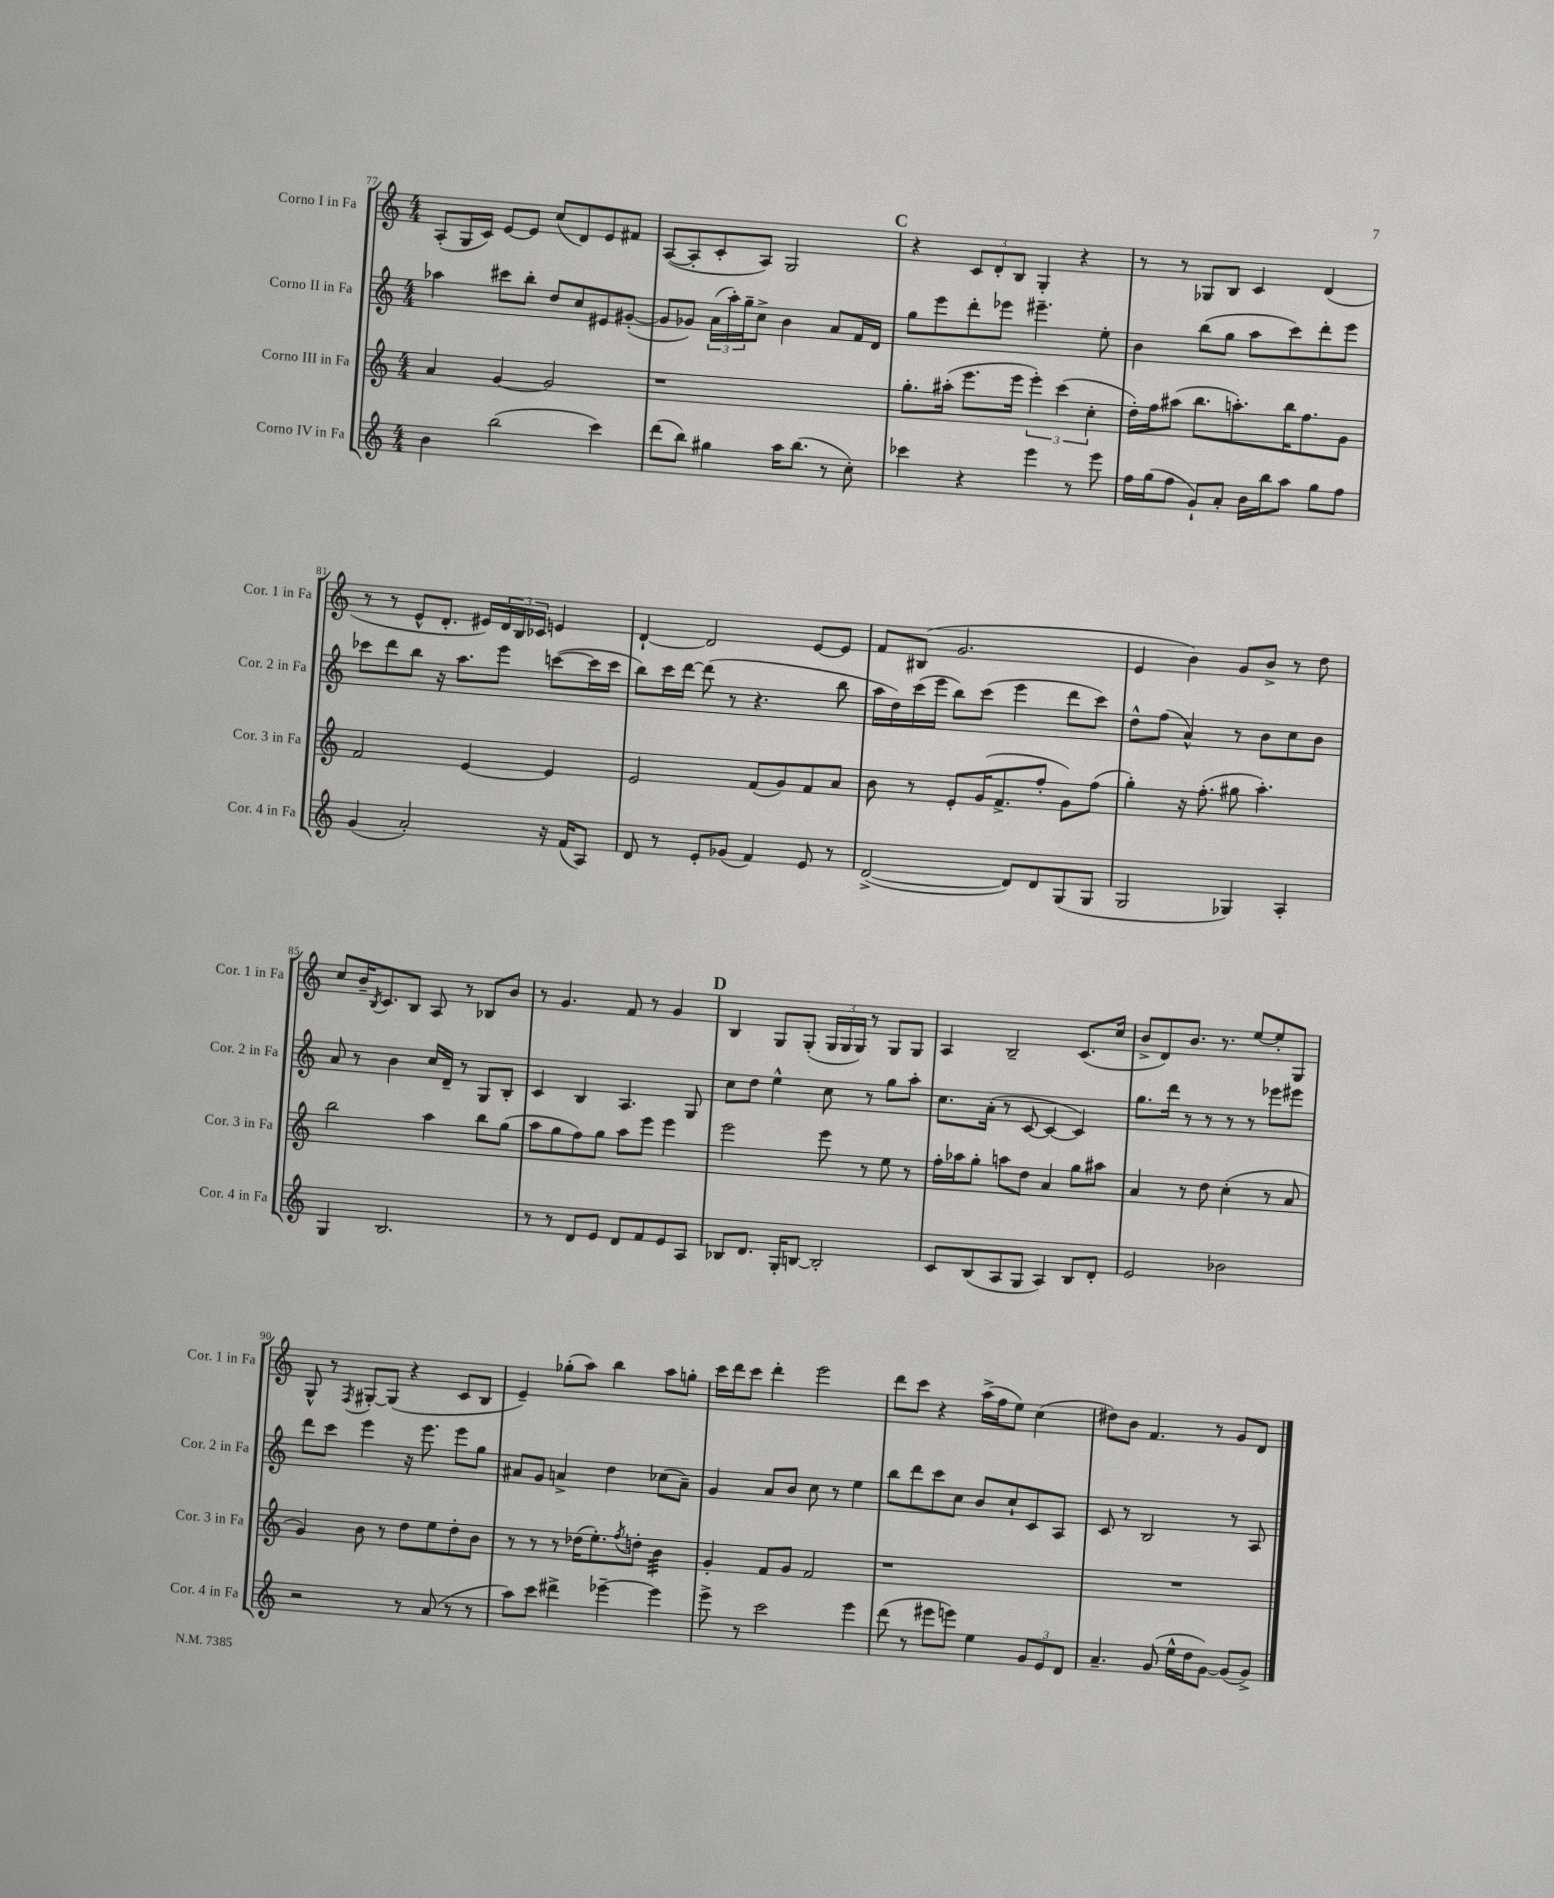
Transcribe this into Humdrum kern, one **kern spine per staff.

**kern	**kern	**kern	**kern
*part4	*part3	*part2	*part1
*staff4	*staff3	*staff2	*staff1
*I"Corno IV in Fa	*I"Corno III in Fa	*I"Corno II in Fa	*I"Corno I in Fa
*I'Cor. 4 in Fa	*I'Cor. 3 in Fa	*I'Cor. 2 in Fa	*I'Cor. 1 in Fa
*clefG2	*clefG2	*clefG2	*clefG2
*k[]	*k[]	*k[]	*k[]
*M4/4	*M4/4	*M4/4	*M4/4
=77	=77	=77	=77
4b\	4a/	4aa-X\	(8A'/L
.	.	.	16G/L
.	.	.	16c/JJ)
(2bb\	[4g/	8ccc#X\L	[8e/L
.	.	8bb'\J	8e/J]
.	2g/]	8dd/L	(8cc/L
.	.	8cc/	8d/)
4ccc\)	.	8e#X/	8e/
.	.	([8g#X'/J	8f#X/J
=78	=78	=78	=78
(8ddd\L	1r	8g#/L]	([8A/L
8bb\J)	.	8g-X/J)	8A'/]
4gg#X\	.	(24a\LL	8c'/
.	.	24aa'\)	.
.	.	24gg~\J	.
.	.	8cc^\J	8A/J)
16aa\KL	.	4b\	2G/
(8.bb\J	.	.	.
8r	.	8a/L	.
8cc'\)	.	16f/L	.
.	.	16d/JJ	.
!!LO:REH:place=s1:t=C
=79	=79	=79	=79
4ccc-X\	8.gg'\L	8gg\L	4r
.	.	8eee\	.
.	(16aa#X'\Jk	.	.
4r	8.eee\L	8ddd'\	12c/L
.	.	.	12d'/
.	.	8eee-X\J	.
.	.	.	12B/J
.	16eee\Jk	.	.
4eee\	6eee'\)	4.eee#X~\	4G'/
.	(6ccc\	.	.
8r	.	.	4r
.	6cc'\	.	.
8eee\	.	8ee'\	.
=80	=80	=80	=80
16ff\LL	16dd'\LL)	4b\	8r
(16gg\J	16ff\J	.	.
8ff\J	(8aa#X\J	.	8r
8g`/L)	8.bb\L	(8bb\L	8G-X/L
8a'/J	.	8gg\J	8B/J
.	8.aan'\)	.	.
16b\LL	.	8aa\L	4c/
16bb\J	.	.	.
8aa\J	16bb\K	8ccc\)	.
.	8.ff\	.	.
8gg\L	.	8ddd'\	(4d/
8ff\J	8g\J	8eee\J	.
!!LO:LB:g=z
=81	=81	=81	=81
(4g/	2f/	8ccc-X\L	8r
.	.	8ddd\	8r
2a'/)	.	8bb\J	8e^^/L
.	.	16r	8.d'/J
.	.	8.aa\L	.
.	[4e/	.	.
.	.	.	16e#X/LL)
.	.	8eee\J	24d/
.	.	.	24B/
.	.	.	24c-X/JJ
16r	4e/]	([8cccn\L	4en/
(16f/KL	.	.	.
8A/J)	.	16ccc\L]	.
.	.	16ccc\JJ	.
=82	=82	=82	=82
8d/	2e/	8bb\L)	[4d`/
8r	.	16ccc\L	.
.	.	[16ddd\JJ	.
8e'/L	.	(8ddd\]	2d/]
(8g-X/J	.	8r	.
4f/)	(8f/L	4.r	.
.	8g/)	.	.
8e/	8f/	.	[8e/L
8r	8a/J	8bb\	8e/J]
=83	=83	=83	=83
([2d^/	8b\	16aa\LL	8f/L
.	.	16dd\)	.
.	8r	(16ccc\	(8B#X/J
.	.	16eee\JJ	.
.	8e'/L	8bb\L)	2.g/
.	(16g/K	(8ccc\J	.
.	8.f^/	.	.
8d/L])	.	4eee\	.
8d/	8ff'/J	.	.
(8G/	8g\L)	8ddd\L	.
8G/J	(8ff\J	8ccc\J)	.
=84	=84	=84	=84
2G/	4gg'\)	8dd^^\L	4e/
.	.	(8ff\J	.
.	16r	4a^^/)	4b\)
.	(8.ff'\	.	.
4G-X/)	8gg#X\	8r	8g/L
.	4.aa'\)	8b\L	8b^/J
4A'/	.	8cc\	8r
.	.	8b\J	8dd\
!!LO:LB:g=z
=85	=85	=85	=85
4G/	2bb\	8a/	8cc/L
.	.	8r	16b~/K
.	.	.	8qB/
.	.	.	8.c/
2.B/	.	4b\	.
.	.	.	8B/J
.	4aa\	16cc/LL	8A/
.	.	16d~/JJ	.
.	.	8r	8r
.	8bb\L	8G/L	8B-X/L
.	(8gg\J	8B'/J	8b/J
=86	=86	=86	=86
8r	8aa\L	4c/	8r
8r	8gg\	.	4.g/
8d/L	8ff\)	4B/	.
8e/J	8gg\J	.	.
8d/L	8aa\L	4.A/	8f/
8f/	8eee\J	.	8r
8e/	4eee\	.	4g/
8A/J	.	8G/	.
!!LO:REH:place=s1:t=D
=87	=87	=87	=87
8B-X/L	2eee\	8cc\L	4B/
8.d/J	.	8dd\J	.
.	.	4ee^^\	8G/L
16G'/KL	.	.	.
[8Bn/J	.	.	(8G'/J
2B'/]	8eee\	8cc\	24G/LL
.	.	.	24G/
.	.	.	24G/JJ)
.	8r	8r	8r
.	8ee\	8gg\L	8G/L
.	8r	8aa'\J	8G/J
=88	=88	=88	=88
8c/L	16ff'\LL	8.cc\L	4A/
.	16aa-X\J	.	.
(8B/	8gg'\J	.	.
.	.	(16a'\Jk	.
8A/	8aan\L	8r	2B~/
8G/J	8dd\J	[8c/	.
4A/)	4a/	4c/_	.
8B/L	8gg\L	4c/])	(8.c/L
8d'/J	8aa#X\J	.	.
.	.	.	16cc/Jk
=89	=89	=89	=89
2e/	4a/	8.gg\L	8b^/L
.	.	.	8d/)
.	.	16ddd\Jk	.
.	8r	8r	8.b/J
.	8dd\	8r	.
.	.	.	8.r
2b-X\	(4cc'\	8r	.
.	.	8r	[8ee/L
.	8r	8eee-X\L	8ee'/]
.	8a/	8eee#X\J	8G/J
!!LO:LB:g=z
=90	=90	=90	=90
2r	4g/)	8ddd\L	8G^^/
.	.	8ccc\J	8r
.	.	.	8qF/
.	8b\	4eee\	[8G#X'/L
.	8r	.	(8G#/J]
8r	8dd\L	16r	4r
.	.	8.eee\	.
(8a/	8ee\	.	.
8r	8dd'\	8eee\L	8c/L
8r	8b\J	8gg\J	8B/J
=91	=91	=91	=91
8aa\L)	8r	8a#X/L	4e~/)
8ccc\J	8r	8g/J	.
4ddd#X^\	8r	4an^/	(8gg-X'\L
.	(16dd-X\KL	.	8aa\J)
.	8.ee'\)	.	.
[4eee-X~\	.	4dd\	4bb\
.	8qff/	.	.
.	8ddn'\J	.	.
*	*tremolo	*	*
4eee-\]	32b\LLL	(8cc-X\L	8aa\L
.	32b\	.	.
.	32b\	.	.
.	32b\	.	.
.	32b\	8a~\J)	8ggn'\J
.	32b\	.	.
.	32b\	.	.
.	32b\JJJ	.	.
*	*Xtremolo	*	*
=92	=92	=92	=92
8eee^\	4g'/	4g/	16ccc\LL
.	.	.	16ddd\J
8r	.	.	8ccc\J
2ccc\	8f/L	8a/L	4ddd'\
.	8g/J	8b/J	.
.	2f/	8cc\	2eee\
.	.	8r	.
4eee\	.	4ee\	.
=93	=93	=93	=93
(8ddd\	1r	8bb\L	8ddd\L
8r	.	8ddd\	8ccc\J
8eee#X\L	.	8ccc\	4r
8eeen\J)	.	8cc\J	.
4ee\	.	8b/L	(16aa^\LL
.	.	.	16ff\J
.	.	8cc`/	8ee\J)
12g/L	.	8c/	(4cc\
12e/	.	.	.
.	.	8A/J	.
12d/J	.	.	.
=94	=94	=94	=94
4.a~/	1r	8c/	8dd#X\L)
.	.	8r	8b\J
.	.	2B/	4.f/
(8g/	.	.	.
16ee^^\LL	.	.	.
16dd\J	.	.	.
[8g\J)	.	.	8r
(8g/L]	.	8r	8g/L
8g^/J)	.	8A/	8d/J
==	==	==	==
*-	*-	*-	*-
